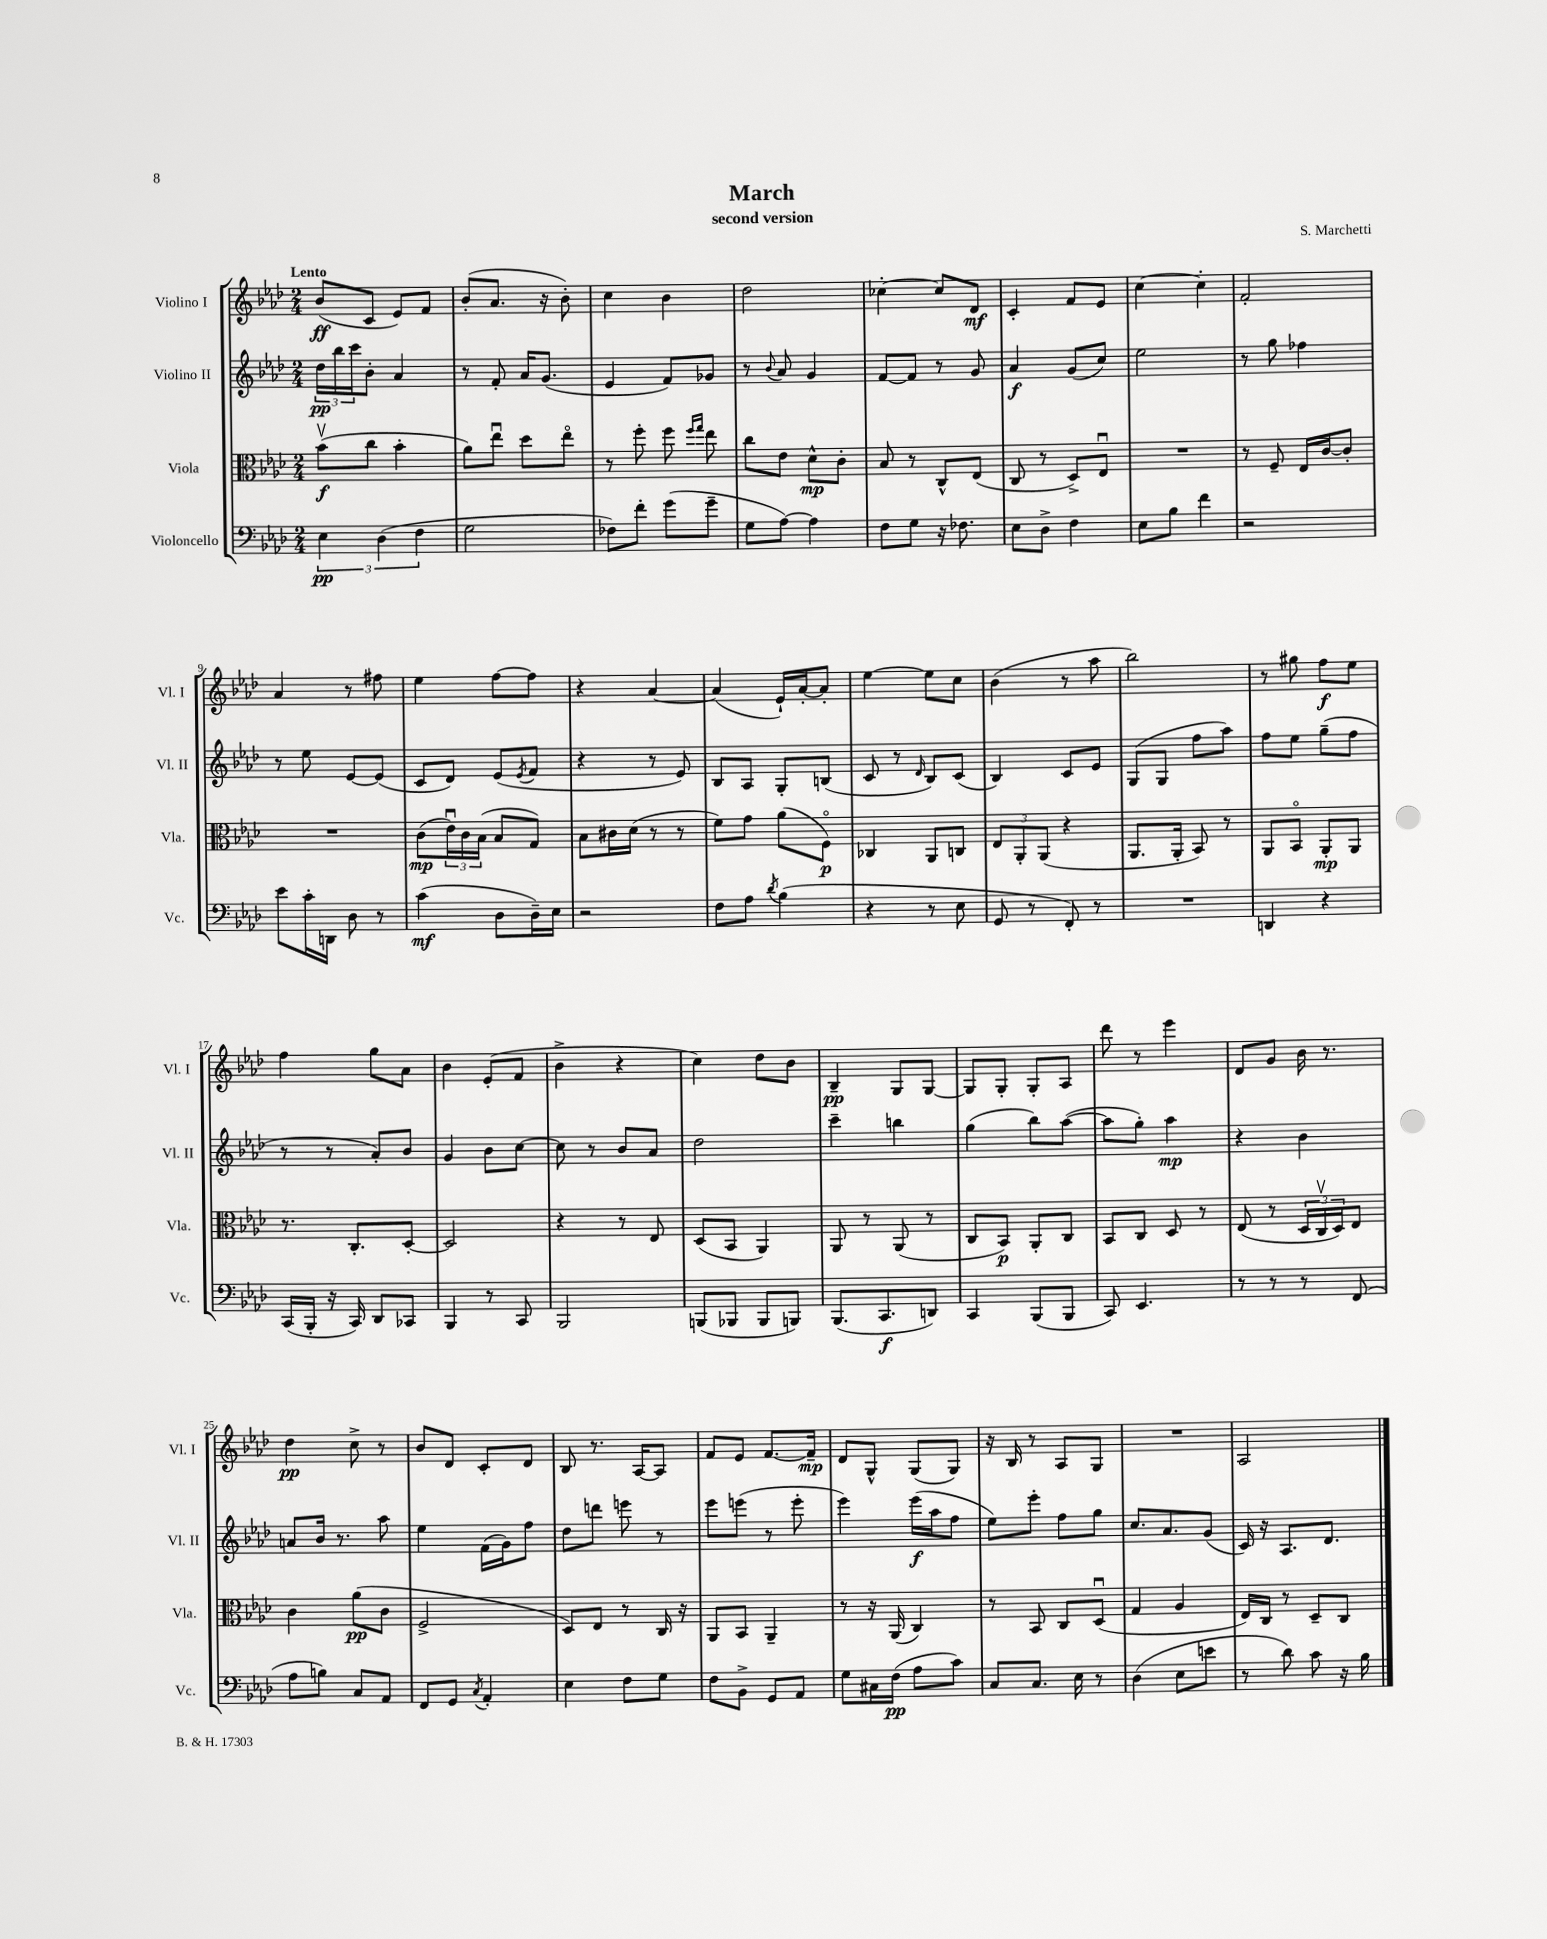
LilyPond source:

\header { title = "March" composer = "S. Marchetti" subtitle = "second version" }
<<
\new StaffGroup <<
\new Staff = "s0" \with { instrumentName = "Violino I" shortInstrumentName = "Vl. I" } {
    \clef treble \key aes \major \numericTimeSignature \time 2/4 \tempo "Lento"
    bes'8\ff( c'8 ees'8) f'8 |
    bes'8-.( aes'8. r16 bes'8-.) |
    c''4 bes'4 |
    des''2 |
    ces''4~-. ces''8 des'8\mf |
    c'4-. f'8 ees'8 |
    c''4~ c''4-. |
    f'2-. |
    aes'4 r8 fis''8 |
    ees''4 f''8~ f''8 |
    r4 aes'4~ |
    aes'4( ees'16-!) aes'16~-. aes'8-. |
    ees''4~ ees''8 c''8 |
    bes'4( r8 aes''8 |
    bes''2) |
    r8 gis''8 f''8\f ees''8 |
    f''4 g''8 aes'8 |
    bes'4 ees'8-.( f'8 |
    bes'4-> r4 |
    c''4) des''8 bes'8 |
    bes4--\pp g8 g8~ |
    g8 g8-. g8-. aes8 |
    des'''8 r8 ees'''4 |
    des'8 g'8 bes'16 r8. |
    des''4\pp c''8-> r8 |
    bes'8 des'8 c'8-. des'8 |
    bes8 r8. aes16~ aes8 |
    f'8 ees'8 f'8.~ f'16--\mp |
    des'8 g8-^ g8( g8) |
    r16 bes16 r8 aes8 g8 |
    R2 |
    aes2 \bar "|." |
}
\new Staff = "s1" \with { instrumentName = "Violino II" shortInstrumentName = "Vl. II" } {
    \clef treble \key aes \major \numericTimeSignature \time 2/4
    \tuplet 3/2 { des''16\pp bes''16 c'''16 } bes'8-. aes'4 |
    r8 f'8-. aes'16 g'8.( |
    ees'4 f'8) ges'8 |
    r8 \appoggiatura { bes'8 } aes'8 g'4 |
    f'8~ f'8 r8 g'8 |
    aes'4\f g'8( c''8) |
    ees''2 |
    r8 g''8 fes''4 |
    r8 ees''8 ees'8~ ees'8( |
    c'8 des'8) ees'8( \acciaccatura { ees'8 } f'8 |
    r4 r8 ees'8) |
    bes8 aes8 g8-. b8( |
    c'8 r8 \grace { des'16 } bes8) c'8( |
    bes4) c'8 ees'8 |
    g8( g8 f''8 aes''8) |
    f''8 ees''8 g''8--( f''8 |
    r8 r8 aes'8-.) bes'8 |
    g'4 bes'8 c''8~ |
    c''8 r8 bes'8 aes'8 |
    des''2 |
    c'''4-- b''4 |
    g''4( bes''8) aes''8~( |
    aes''8 g''8-.) aes''4\mp |
    r4 bes'4 |
    a'8 bes'16 r8. aes''8 |
    ees''4 f'16( g'16) f''8 |
    des''8 d'''8 e'''8 r8 |
    ees'''8 e'''8( r8 e'''8-. |
    ees'''4) ees'''16\f( aes''16 f''8 |
    ees''8) ees'''8-. f''8 g''8 |
    c''8. aes'8. g'8( |
    c'16) r16 aes8. des'8. \bar "|." |
}
\new Staff = "s2" \with { instrumentName = "Viola" shortInstrumentName = "Vla." } {
    \clef alto \key aes \major \numericTimeSignature \time 2/4
    bes'8\upbow\f( c''8 bes'4-. |
    aes'8) ees''8\downbow des''8 ees''8\flageolet |
    r8 f''8-. f''8 \grace { f''16 g''16 } ees''8 |
    c''8 ees'8 des'8-^\mp c'8-. |
    bes8 r8 c8-^ ees8( |
    c8 r8 des8->) ees8\downbow |
    R2 |
    r8 f8-- ees16 c'16~ c'8-. |
    R2 |
    c'8\mp( \tuplet 3/2 { ees'16\downbow) c'16 bes16( } bes8 g8) |
    bes8 cis'16 des'16( r8 r8 |
    f'8) g'8 aes'8( f8\flageolet\p) |
    ces4 aes,8 c8 |
    \tuplet 3/2 { ees8 aes,8-. aes,8( } r4 |
    aes,8. aes,16-. bes,8) r8 |
    aes,8 bes,8\flageolet aes,8-.\mp aes,8 |
    r8. c8.-. des8~-. |
    des2 |
    r4 r8 ees8 |
    des8( bes,8 aes,4) |
    aes,8 r8 aes,8( r8 |
    c8 bes,8\p) aes,8-. c8 |
    bes,8 c8 des8 r8 |
    ees8( r8 \tuplet 3/2 { des16 c16\upbow des16) } ees8 |
    c'4 aes'8\pp( c'8 |
    f2-> |
    des8) ees8 r8 c16 r16 |
    aes,8 bes,8 aes,4-- |
    r8 r16 aes,16( c4) |
    r8 bes,8 c8 des8\downbow( |
    g4 aes4 |
    ees16) c16 r8 des8-- c8 \bar "|." |
}
\new Staff = "s3" \with { instrumentName = "Violoncello" shortInstrumentName = "Vc." } {
    \clef bass \key aes \major \numericTimeSignature \time 2/4
    \tuplet 3/2 { ees4\pp des4( f4 } |
    g2 |
    fes8) f'8-. g'8( g'8-- |
    g8 aes8~) aes4 |
    f8 g8 r16 fes8. |
    ees8 des8-> f4 |
    ees8 bes8 f'4 |
    r2 |
    ees'8 c'16-. d,16 des8 r8 |
    c'4\mf( des8 des16--) ees16 |
    r2 |
    f8 aes8 \acciaccatura { des'8 } bes4( |
    r4 r8 ees8 |
    g,8 r8 f,8-.) r8 |
    R2 |
    d,4 r4 |
    c,16( bes,,16-. r16 c,16) des,8 ces,8 |
    bes,,4 r8 c,8 |
    bes,,2 |
    b,,8( bes,,8 bes,,8 b,,8) |
    bes,,8.( c,8.\f d,8) |
    c,4 bes,,8( bes,,8 |
    c,8) ees,4. |
    r8 r8 r8 f,8( |
    aes8 b8) c8 aes,8 |
    f,8 g,8 \acciaccatura { c8 } aes,4-. |
    ees4 f8 g8 |
    f8 bes,8-> g,8 aes,8 |
    g8 cis16 f16\pp( aes8 c'8) |
    c8 c8. ees16 r8 |
    des4( ees8 e'8 |
    r8 des'8) c'8 r16 bes16 \bar "|." |
}
>>
>>
